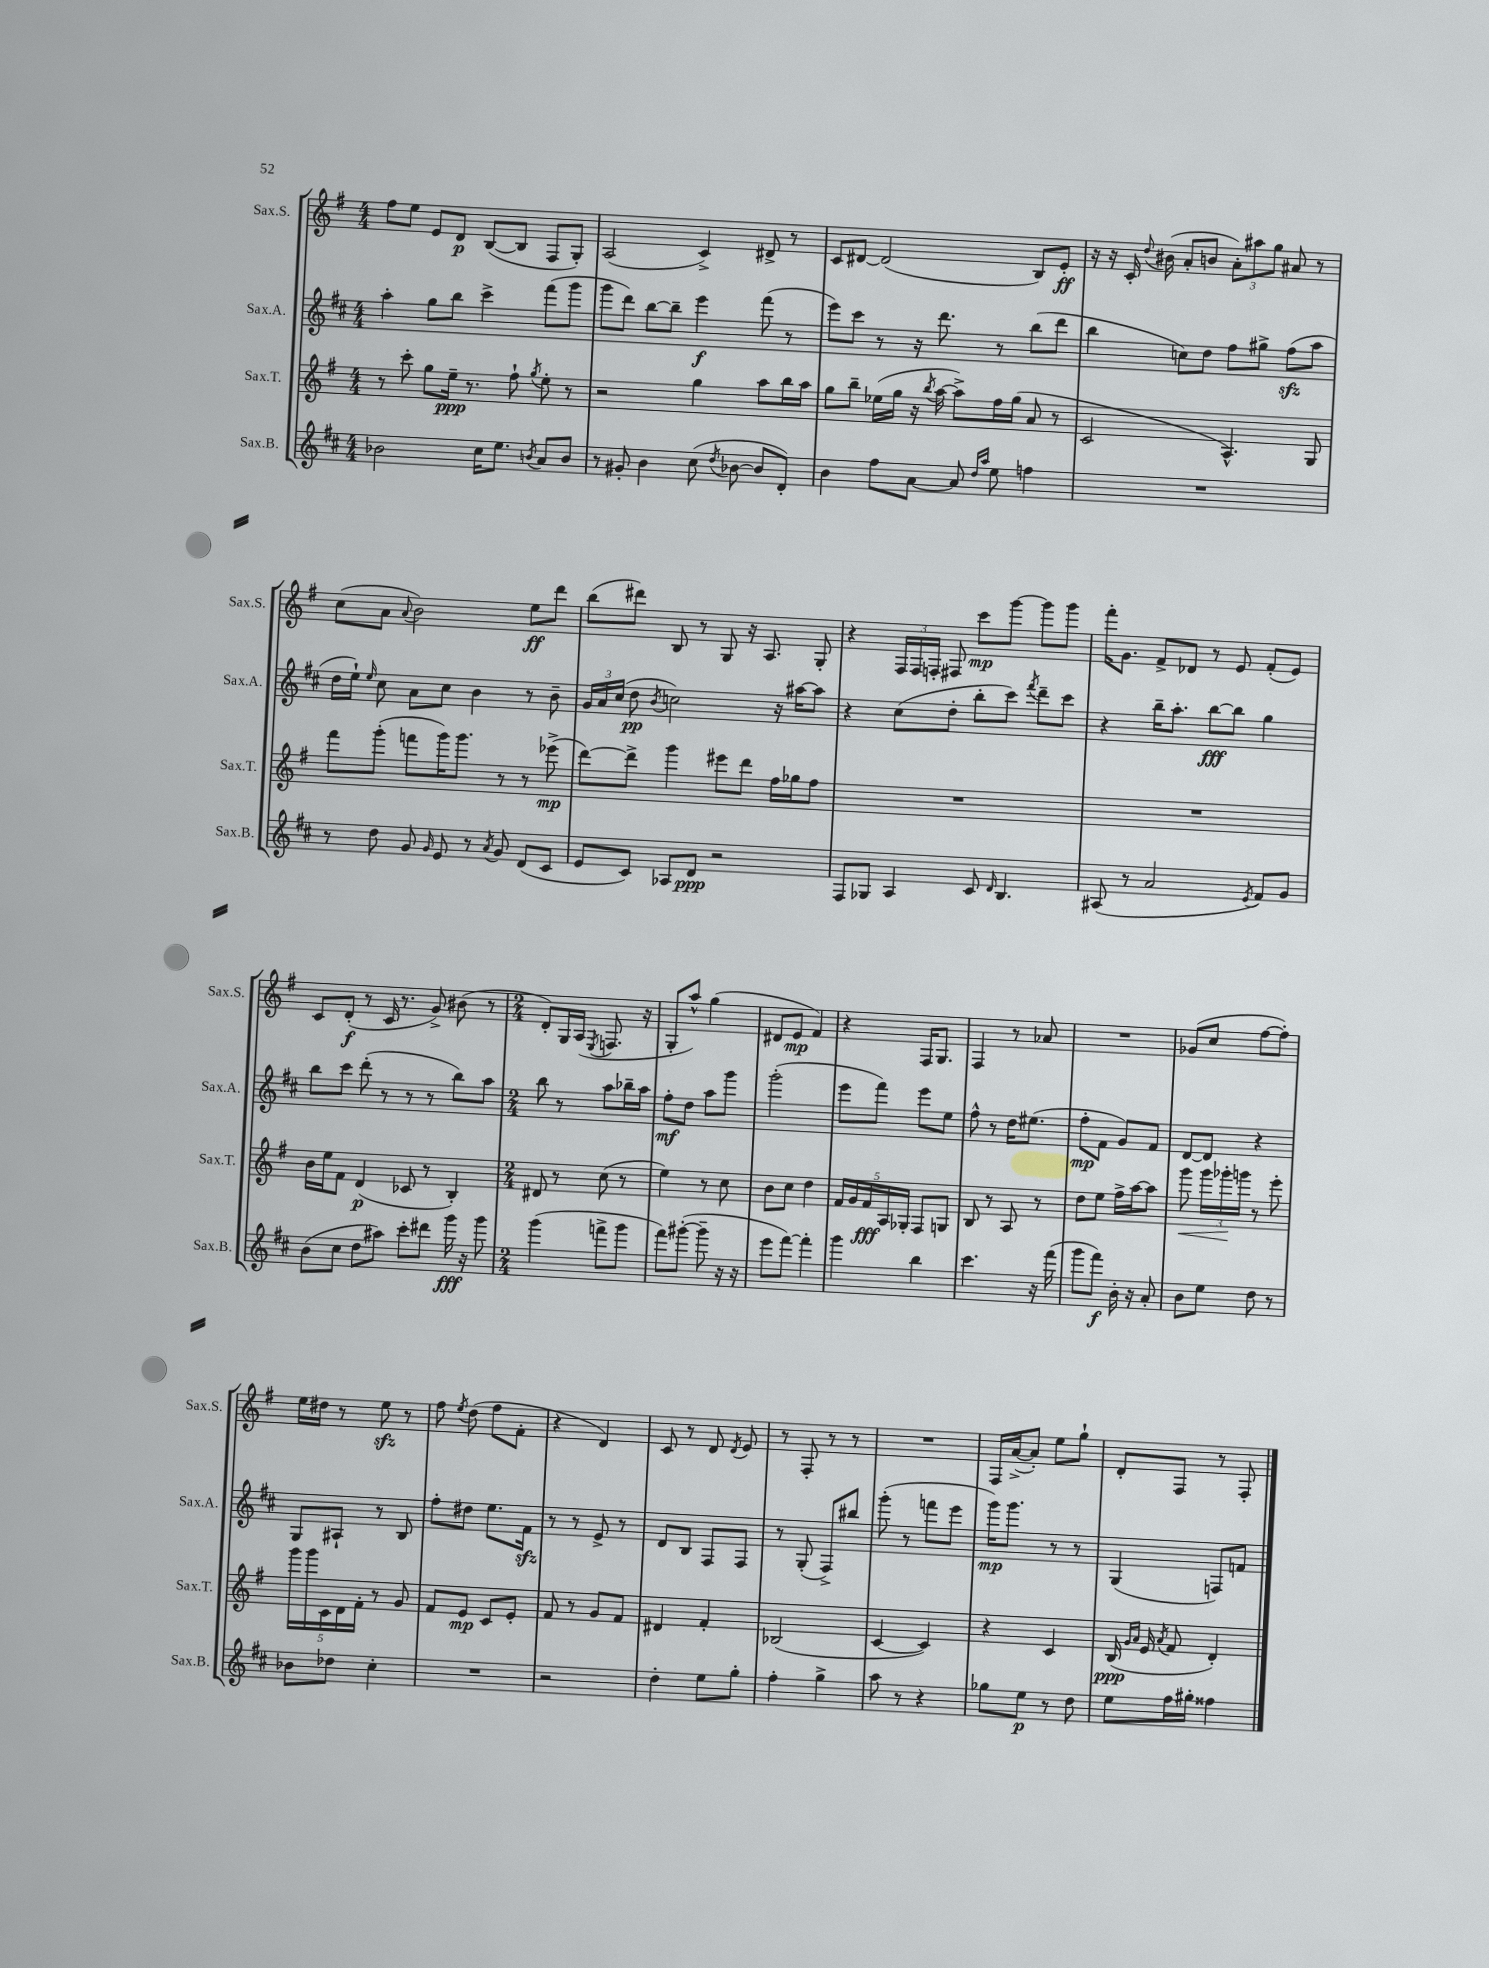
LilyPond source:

<<
\new StaffGroup <<
\new Staff = "s0" \with { instrumentName = "Sax.S." shortInstrumentName = "Sax.S." } {
    \clef treble \key g \major \numericTimeSignature \time 4/4
    \autoBeamOff fis''8[ e''8] e'8[ d'8]\p b8[~( b8] fis8[ g8]-.) |
    a2( c'4->) dis'8-> r8 |
    c'8[ dis'8]~ dis'2( b8[) e'8]-.\ff |
    r16 r16 c'16-. \appoggiatura { d''8 } bis'16( a'8[-. b'8] \tuplet 3/2 { a'8[-.) ais''8 g''8] } ais'8 r8 |
    c''8[( a'8] \appoggiatura { a'8 } b'2) e''8[\ff d'''8] |
    b''8[( dis'''8]) b8 r8 g8 r16 a8. g8-. |
    r4 \tuplet 3/2 { fis16[ fis16 f16]-. } fis8 c'''8[\mp g'''8]~ g'''8[ g'''8] |
    fis'''16[-. g'8.] fis'8[-> des'8] r8 e'8 fis'8[-.( e'8]) |
    c'8[ d'8]-.\f( r8 c'16 r8. g'8->) bis'8( r8 |
    \numericTimeSignature \time 2/4 d'8[-.) g16 a16]( \acciaccatura { e8 } f8. r16 |
    g8[-. a''8]-^) g''4( |
    dis'8[ e'8]\mp fis'4) |
    r4 fis16[ g8.] |
    fis4 r8 aes'8 |
    R2 |
    ges'8[( c''8] fis''8[~ fis''8]-.) |
    e''16[ dis''16] r8 e''8\sfz r8 |
    fis''8 \acciaccatura { e''8 } d''8( fis''8[ fis'8]-. |
    r4 d'4) |
    c'8 r8 d'8 \acciaccatura { d'8 } e'8 |
    r8 fis8-. r8 r8 |
    R2 |
    fis16[ a'16~->( a'8]-.) e''8[ g''8]-! |
    d'8[-. fis8] r8 fis8-. \bar "|." |
}
\new Staff = "s1" \with { instrumentName = "Sax.A." shortInstrumentName = "Sax.A." } {
    \clef treble \key d \major \numericTimeSignature \time 4/4
    \autoBeamOff a''4-. g''8[ b''8] cis'''4-> fis'''8[( g'''8] |
    g'''8[ d'''8]) b''8[~ b''8]-- e'''4\f fis'''8( r8 |
    e'''8[) cis'''8] r8 r16 d'''8. r8 b''8[( d'''8] |
    b''4 c''8[) d''8] fis''8[ gis''8]-> fis''8[\sfz( a''8] |
    d''16[ e''16]-!) \grace { e''16 } cis''8 a'8[ cis''8] b'4 r8 b'8-- |
    \tuplet 3/2 { g'16[ a'16 cis''16]( } d''8\pp \acciaccatura { b'8 } c''2) r16 ais''16[~ ais''8] |
    r4 cis''8[( d''8]-. b''8[-. cis'''8]) \acciaccatura { fis'''8 } d'''8[-- cis'''8] |
    r4 b''16[-- a''8.]-. b''8[~\fff b''8] g''4 |
    b''8[ cis'''8] d'''8-.( r8 r8 r8 b''8[) a''8] |
    \numericTimeSignature \time 2/4 b''8 r8 a''8[ bes''16-- a''16] |
    fis''8[-.\mf d''8] a''8[ g'''8] |
    g'''2-.( |
    e'''8[ fis'''8]) e'''8[ e''8] |
    fis''8-^ r8 d''16[ eis''8.]( |
    fis''8[-.\mp fis'8] g'8[) fis'8] |
    d'8[~ d'8] r4 |
    g8[ ais8]-! r8 b8 |
    fis''8[-. dis''8] e''8.[ fis'16]\sfz |
    r8 r8 e'8-> r8 |
    d'8[ b8] fis8[ fis8] |
    r8 g8-.( fis8[->) bis''8] |
    g'''8-.( r8 f'''8[ e'''8] |
    g'''16[\mp) g'''8.] r8 r8 |
    g4( f8[) f'8] \bar "|." |
}
\new Staff = "s2" \with { instrumentName = "Sax.T." shortInstrumentName = "Sax.T." } {
    \clef treble \key g \major \numericTimeSignature \time 4/4
    \autoBeamOff r8 c'''8-. g''8[ e''16]--\ppp r8. fis''8-! \acciaccatura { g''8 } e''8-. r8 |
    r2 g''4 a''8[ b''16 a''16] |
    g''8[ b''8]-- ees''16[( g''16] r16 \acciaccatura { b''8 } a''16~ a''8[->) fis''16 g''16]( a'8 r8 |
    c'2 a4.-^) g8 |
    fis'''8[ g'''8]-.( f'''8[ g'''16) g'''8.] r8 r8 ees'''8->\mp( |
    d'''8[~) d'''8]-> g'''4 eis'''8[ d'''8] fis''16[ ges''16 fis''8] |
    R1 |
    R1 |
    b'16[ e''16 fis'8] d'4\p( ces'8 r8 b4-.) |
    \numericTimeSignature \time 2/4 dis'8 r8 c''8( r8 |
    e''4) r8 c''8 |
    b'8[ c''8] d''4 |
    \tuplet 5/4 { fis'16[ g'16 fis'16\fff a16 ges16]-. } fis8[ g8] |
    b8 r8 a8 r8 |
    d''8[ e''8] fis''16[-> a''16~ a''8] |
    g'''8\< \tuplet 3/2 { g'''16[ ges'''16-.\! g'''16] } r8 e'''8-. |
    \tuplet 5/4 { g'''16[ g'''16 c'16 d'16 fis'16]-. } r8 g'8 |
    fis'8[ e'8]\mp c'8[ e'8]-. |
    fis'8 r8 g'8[ fis'8] |
    dis'4 fis'4-. |
    bes2( |
    c'4~ c'4) |
    r4 c'4 |
    b16\ppp( \grace { g'16[ a'16] } e'16 \acciaccatura { a'8 } fis'8 d'4-.) \bar "|." |
}
\new Staff = "s3" \with { instrumentName = "Sax.B." shortInstrumentName = "Sax.B." } {
    \clef treble \key d \major \numericTimeSignature \time 4/4
    \autoBeamOff bes'2 cis''16[ e''8.] \acciaccatura { b'8 } a'8[ b'8] |
    r8 gis'8-. b'4 cis''8( \acciaccatura { d''8 } bes'8~ bes'8[ d'8]-.) |
    b'4 fis''8[ a'8]~ a'8 \grace { d''16[ a''16] } e''8 f''4 |
    R1 |
    r8 d''8 g'8 \grace { g'16 } e'8 r8 \acciaccatura { a'8 } g'8 d'8[( cis'8] |
    e'8[ cis'8]) aes8[ d'8]\ppp r2 |
    fis8[ ges8] a4 cis'8 \grace { d'16 } b4. |
    ais8( r8 a'2 \acciaccatura { e'8 } fis'8[) g'8] |
    b'8[( cis''8] d''8[ ais''8]) cis'''8[-. dis'''8] g'''16\fff r16 g'''8 |
    \numericTimeSignature \time 2/4 g'''4( f'''8[-> g'''8] |
    fis'''8[) gis'''8]~-.( gis'''8-- r16 r16 |
    e'''8[ fis'''8]~) fis'''4-. |
    g'''4 b''4 |
    cis'''4. r16 fis'''16( |
    g'''8[ fis'''8]\f) b'16-. r16 a'8-. |
    b'8[ e''8] d''8 r8 |
    bes'8[ des''8] cis''4-. |
    R2 |
    r2 |
    d''4-. e''8[ g''8]-. |
    fis''4-. g''4-> |
    a''8 r8 r4 |
    ges''8[ e''8]\p r8 d''8 |
    e''8[ fis''16 gis''16]-. fisis''4 \bar "|." |
}
>>
>>
\layout { \context { \Score \remove "Bar_number_engraver" } }
